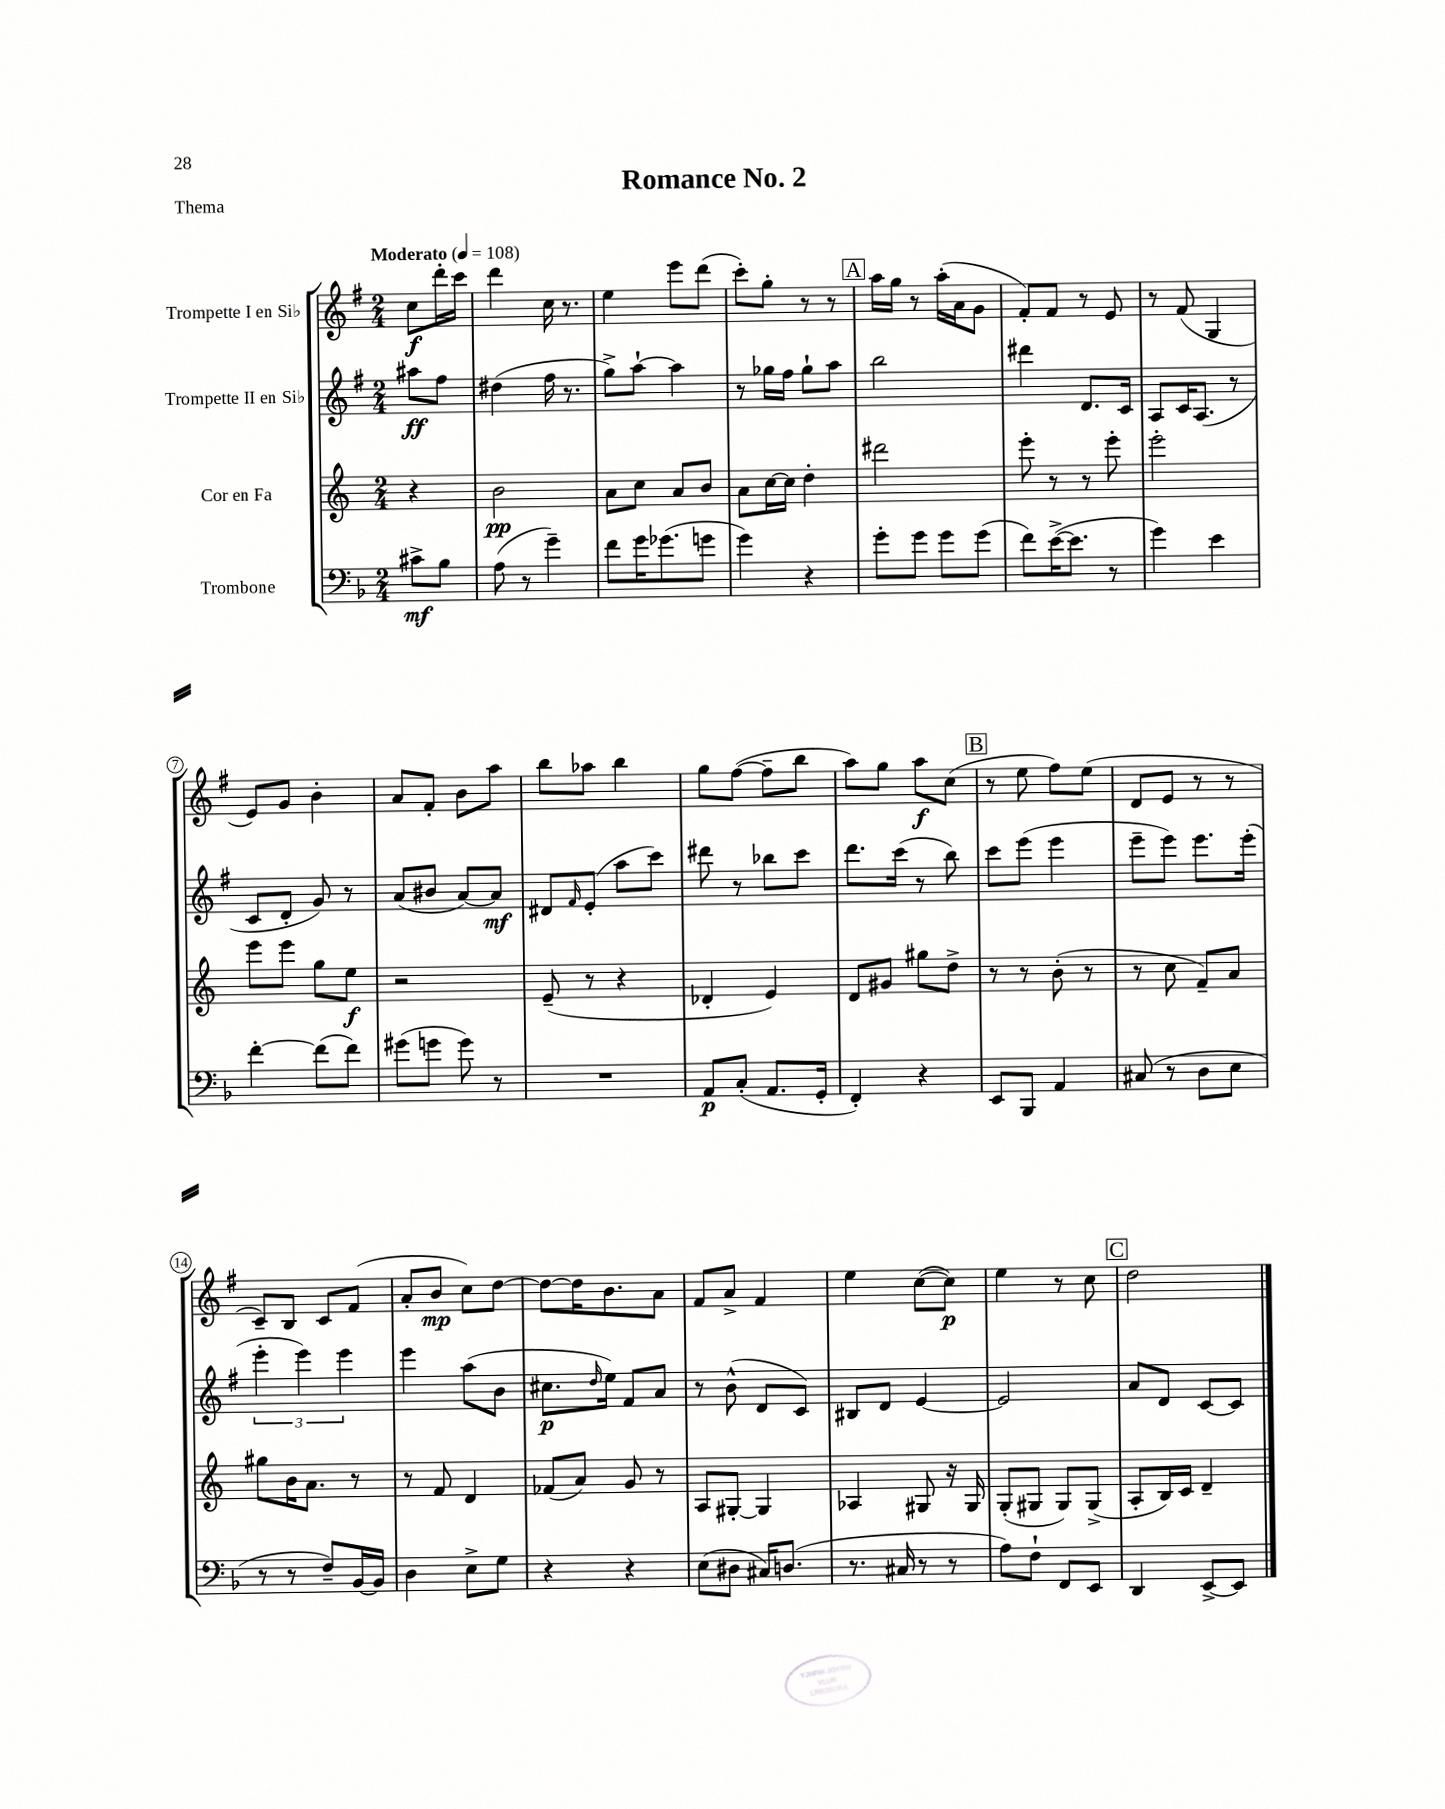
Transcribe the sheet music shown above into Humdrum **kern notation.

**kern	**kern	**kern	**kern
*staff4	*staff3	*staff2	*staff1
*clefF4	*clefG2	*clefG2	*clefG2
*k[b-]	*k[]	*k[f#]	*k[f#]
*M2/4	*M2/4	*M2/4	*M2/4
*MM108	*MM108	*MM108	*MM108
8c#^	4r	8aa#	8cc
8B-	.	8ff#	16ddd'
.	.	.	16ccc
=	=	=	=
(8A	2b	(4dd#	4ddd
8r	.	.	.
4g~)	.	16ff#	16cc
.	.	8.r	8.r
=	=	=	=
8f	8a	8gg^)	4ee
16g	8cc	[8aa`	.
(8.g-	.	.	.
.	8a	4aa]	8eee
8g	8b	.	(8ddd
=	=	=	=
4g)	8a	8r	8ccc')
.	[16cc	16gg-	8gg'
.	16cc]	16ff#	.
4r	4dd'	8gg-`	8r
.	.	8aa	8r
=	=	=	=
8g'	2ddd#	2bb	16aa
.	.	.	16gg
8g	.	.	8r
8g	.	.	(16aa'
.	.	.	16a
(8g	.	.	8g
=	=	=	=
8f)	8eee'	4ddd#	8f#')
([16e^	8r	.	8f#
8.e]	.	.	.
.	8r	8.d	8r
8r	8eee'	.	8e
.	.	16c	.
=	=	=	=
4g)	2eee'	8A	8r
.	.	16c	(8f#
.	.	(8.A	.
4e	.	.	4G
.	.	8r	.
=	=	=	=
[4f'	8eee	8c	8e)
.	8eee	8d'	8g
(8f]	8gg	8g)	4b'
8f)	8ee	8r	.
=	=	=	=
(8g#	2r	(8a	8a
8g	.	8b#	8f#'
8g)	.	[8a)	8b
8r	.	8a]	8aa
=	=	=	=
2r	(8e~	8d#	8bb
.	.	16qqf#	.
.	8r	(8e'	8aa-
.	4r	8aa	4bb
.	.	8ccc)	.
=	=	=	=
8AA	4d-'	8ddd#	8gg
(8C'	.	8r	([8ff#
8.AA	4e)	8bb-	8ff#~]
.	.	8ccc	8bb
16GG'	.	.	.
=	=	=	=
4FF')	8d	8.ddd	8aa)
.	8g#	.	8gg
.	.	(16ccc	.
4r	8gg#	8r	8aa
.	8dd^	8bb)	(8cc
=	=	=	=
8EE	8r	8ccc	8r
8BBB-	8r	(8eee	8ee
4AA	(8b'	4eee	8ff#)
.	8r	.	(8ee
=	=	=	=
(8C#	8r	8eee~	8d
8r	8cc	8eee)	8e
8D	8f~)	8.eee	8r
8E	8a	.	8r
.	.	(16eee'	.
=	=	=	=
8r	8gg#	6eee'	8c~)
8r	16b	.	8B
.	.	6eee)	.
.	8.a	.	.
8F~)	.	.	8c
.	.	6eee	.
[16BB-	8r	.	(8f#
16BB-]	.	.	.
=	=	=	=
4D	8r	4eee	8a'
.	8f	.	8b
8E^	4d	(8aa	8cc)
8G	.	8b	[8dd
=	=	=	=
4r	(8f-	8.cc#	8dd_
.	8a)	.	16dd]
.	.	16qqdd	.
.	.	16ee)	8.b
4r	8g	8f#	.
.	8r	8a	8a
=	=	=	=
(8E	8A	8r	8f#
8D#	[8G#'	(8b^^	8a^
16C#)	4G#]	8d	4f#
(8.D	.	.	.
.	.	8c)	.
=	=	=	=
8.r	4A-	8B#	4ee
.	.	8d	.
16C#	.	.	.
8r	8G#	[4e	([8cc
8r	16r	.	8cc])
.	16G#	.	.
=	=	=	=
8A)	(8G'	2e]	4ee
8F`	8G#	.	.
8FF	8G#)	.	8r
8EE	(8G#^	.	8cc
=	=	=	=
4DD	8A'	8a	2dd
.	16B)	8d	.
.	16c	.	.
[8EE^	4d~	[8c	.
8EE]	.	8c]	.
==	==	==	==
*-	*-	*-	*-
